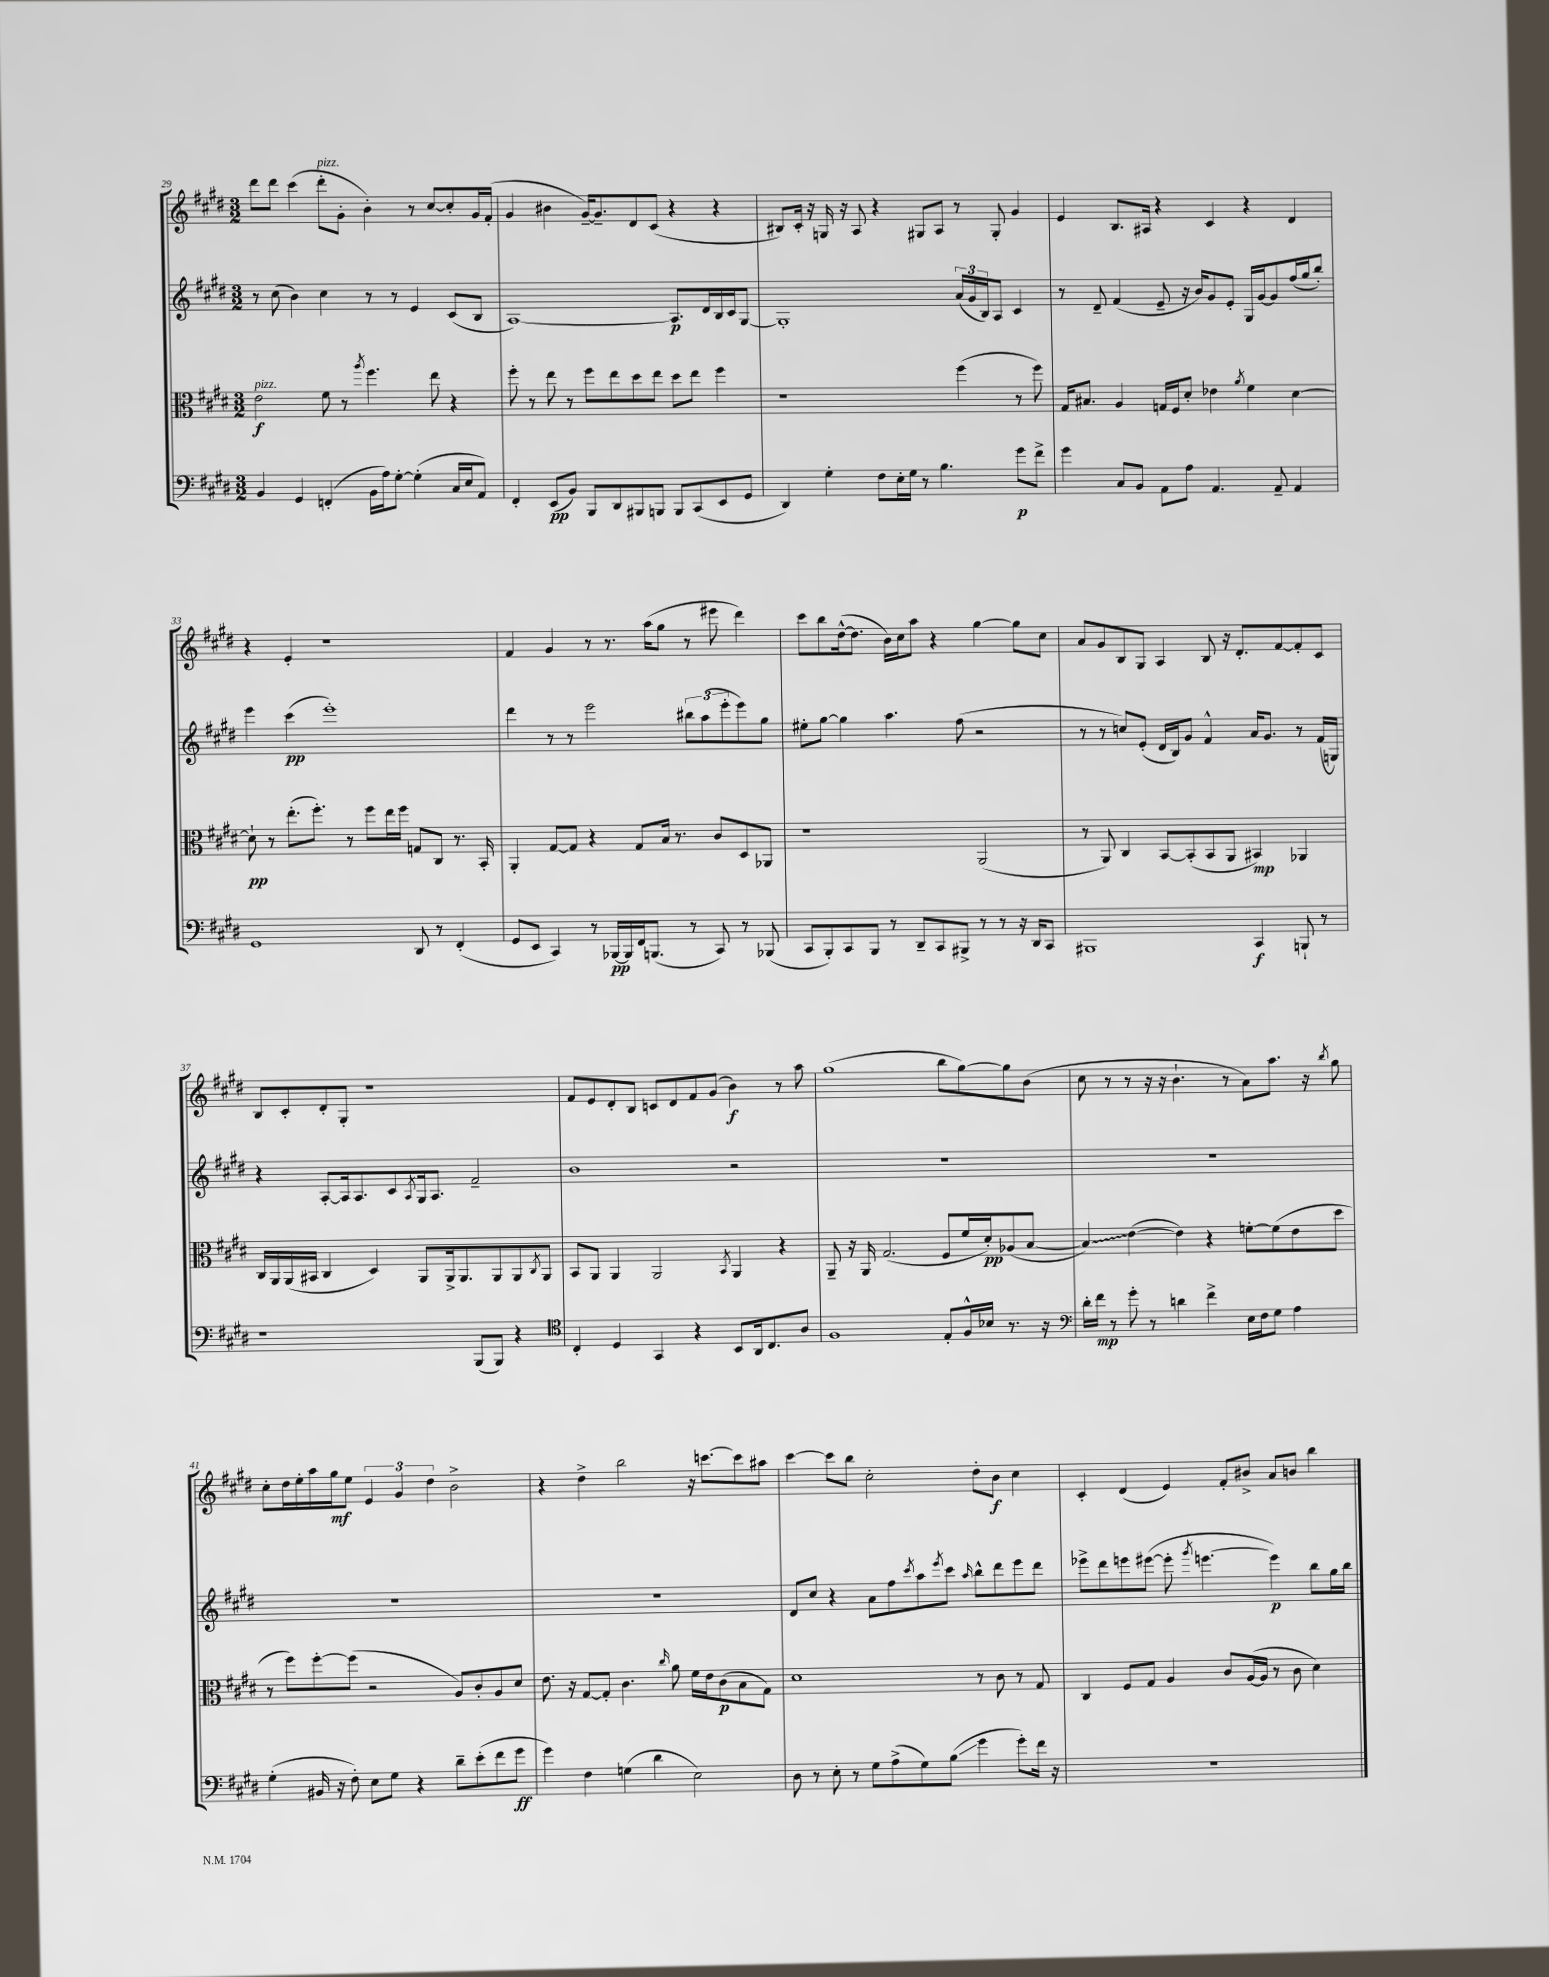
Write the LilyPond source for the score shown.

<<
\new StaffGroup <<
\new Staff = "s0" {
    \clef treble \key e \major \numericTimeSignature \time 3/2
    dis'''8 dis'''8 cis'''4( dis'''8-.^\markup { \italic "pizz." } gis'8-. b'4-.) r8 cis''8~ cis''8-. gis'16 fis'16-.( |
    gis'4 bis'4 gis'16~--) gis'8.-- dis'8 cis'8( r4 r4 |
    bis8) cis'16-. r16 g16 r16 a8 r4 gis8 a8 r8 gis8-. gis'4 |
    e'4 b8. ais16 r4 cis'4 r4 dis'4 |
    r4 e'4-. r1 |
    fis'4 gis'4 r8 r8. a''16( gis''8 r8 eis'''8 dis'''4) |
    cis'''8 b''8 dis''16~-^( dis''8. b'16) cis''16 a''8 r4 gis''4~ gis''8 cis''8 |
    a'8 gis'8 b8 gis8 a4 b8 r16 dis'8.-. fis'8~ fis'8-. cis'8 |
    b8 cis'8-. dis'8-. gis8-. r1 |
    fis'8 e'8 dis'8-. b8 c'8 dis'8 fis'8 gis'8( b'4\f) r8 a''8 |
    gis''1( b''8 gis''8~) gis''8 b'8( |
    cis''8 r8 r8 r16 r16 b'4.-! r8 a'8) a''8. r16 \acciaccatura { b''8 } gis''8 |
    cis''8-. dis''16 e''16-. a''16 gis''16\mf e''8 \tuplet 3/2 { e'4 gis'4 dis''4 } b'2-> |
    r4 dis''4-> b''2 r16 c'''8.~ c'''8 ais''8 |
    cis'''4~ cis'''8 b''8 cis''2-. dis''8-. b'8\f cis''4 |
    cis'4-. dis'4( e'4) fis'8-. bis'8-> a'8 b'8 b''4 \bar "|." |
}
\new Staff = "s1" {
    \clef treble \key e \major \numericTimeSignature \time 3/2
    r8 cis''8( b'4) cis''4 r8 r8 e'4 cis'8( b8 |
    a1~) a8.\p dis'16 b16 cis'16 gis8~ |
    gis1-. \tuplet 3/2 { a'16( gis'16 b16) } a8 cis'4 |
    r8 dis'8-- fis'4( e'8-- r16 b'16) gis'8 e'8-. gis16 gis'16~ gis'8 fis''16( gis''16 b''8-.) |
    e'''4 cis'''4\pp( e'''1-.) |
    dis'''4 r8 r8 e'''2 \tuplet 3/2 { bis''8 a''8( e'''8-. } e'''8) gis''8 |
    eis''8-. gis''8~ gis''4 a''4. fis''8( r2 |
    r8 r8 c''8) e'8-.( dis'16 b16) gis'8 fis'4-^ a'16 gis'8. r8 fis'16( g16) |
    r4 a8~-. a16 a8. cis'8 \acciaccatura { a8 } gis16 a8. fis'2-- |
    b'1 r2 |
    R1. |
    R1. |
    R1. |
    R1. |
    dis'8 cis''8 r4 a'8 fis''8 \acciaccatura { cis'''8 } a''8 \acciaccatura { e'''8 } cis'''8 \grace { a''16 } b''8-^ dis'''8 e'''8 dis'''8 |
    ees'''8-> dis'''8 e'''8 eis'''8~( eis'''8-. \acciaccatura { gis'''8 } e'''4.~ e'''4\p) b''8 gis''16 b''16 \bar "|." |
}
\new Staff = "s2" {
    \clef alto \key e \major \numericTimeSignature \time 3/2
    e'2\f^\markup { \italic "pizz." } fis'8 r8 \acciaccatura { a''8 } fis''4. e''8 r4 |
    fis''8-. r8 e''8 r8 fis''8 e''8 dis''8 e''8 dis''8 e''8 fis''4 |
    r1 fis''4( r8 fis''8) |
    gis16 bis8. a4 g16 fis16 dis'8-. ees'4 \acciaccatura { a'8 } fis'4 dis'4~ |
    dis'8-!\pp r8 e''8.-.( fis''8.-.) r8 fis''8 e''16 fis''16 g8 cis8 r8. b,16-. |
    a,4-. gis8~ gis8 r4 gis8 b16 r8. cis'8 dis8 aes,8 |
    r1 a,2( |
    r8 a,8) cis4 b,8~ b,8-.( b,8 a,8 bis,4\mp) aes,4 |
    cis16 a,16 a,16( bis,16 cis4 dis4) a,8 a,16-> a,8. a,8 a,8 \acciaccatura { cis8 } a,8 |
    b,8 a,8 a,4 a,2 \acciaccatura { b,8 } a,4 r4 |
    a,8-- r16 a,16 gis2.( fis8 fis'16 dis'16-.\pp) aes8( b8~ |
    \once \override Glissando.style = #'zigzag b4\glissando) e'4~( e'4) r4 f'8~-. f'8( e'8 dis''8 |
    r8 fis''8) fis''8~-. fis''8( r2 a8) cis'8-. a8 dis'8 |
    e'8. r16 gis8~ gis8-. cis'4. \grace { cis''16 } a'8 fis'16 e'16 cis'8\p( b8 gis8) |
    dis'1 r8 cis'8 r8 gis8 |
    cis4 fis8 gis8 a4 cis'8 a16~( a16 r8 cis'8 dis'4) \bar "|." |
}
\new Staff = "s3" {
    \clef bass \key e \major \numericTimeSignature \time 3/2
    b,4 gis,4 f,4-.( b,16 a16) gis8~-. gis4-.( cis16 e16 a,8) |
    fis,4-. e,8\pp( b,8) b,,8 dis,8 bis,,8 b,,8 b,,8 cis,8( e,8 gis,8 |
    dis,4) gis4-. fis8 e16-. gis16 r8 b4. gis'8\p fis'8-> |
    gis'4 cis8 b,8 a,8 a8 a,4. a,8-- a,4 |
    gis,1 dis,8 r8 fis,4-.( |
    gis,8 e,8 cis,4) r8 bes,,16~\pp bes,,16 fis,16 b,,8.( r8 cis,8) r8 bes,,8( |
    cis,8 b,,8-.) cis,8 b,,8 r8 dis,8-- cis,8 bis,,8-> r8 r8 r16 dis,16 cis,8 |
    bis,,1 cis,4\f b,,8-! r8 |
    r1 b,,8( b,,8) r4 |
    \clef tenor cis4-. dis4 gis,4 r4 b,8 a,16 cis8. a8 |
    fis1 e8-. fis16-^ bes16 r8. r16 |
    \clef bass dis'16-. fis'16\mp r8 gis'8-. r8 d'4 fis'4-> e16 fis16 gis8 a4 |
    gis4-.( bis,16 r16 fis8-.) e8 gis8 r4 dis'8-- e'8-.( fis'8 gis'8\ff |
    gis'4) fis4 g4( dis'4 e2) |
    dis8 r8 e8-. r8 gis8 a8->( gis8) b8\glissando( gis'4 gis'8-.) fis'16 r16 |
    R1. \bar "|." |
}
>>
>>
\layout { \context { \Score currentBarNumber = #29 } }
